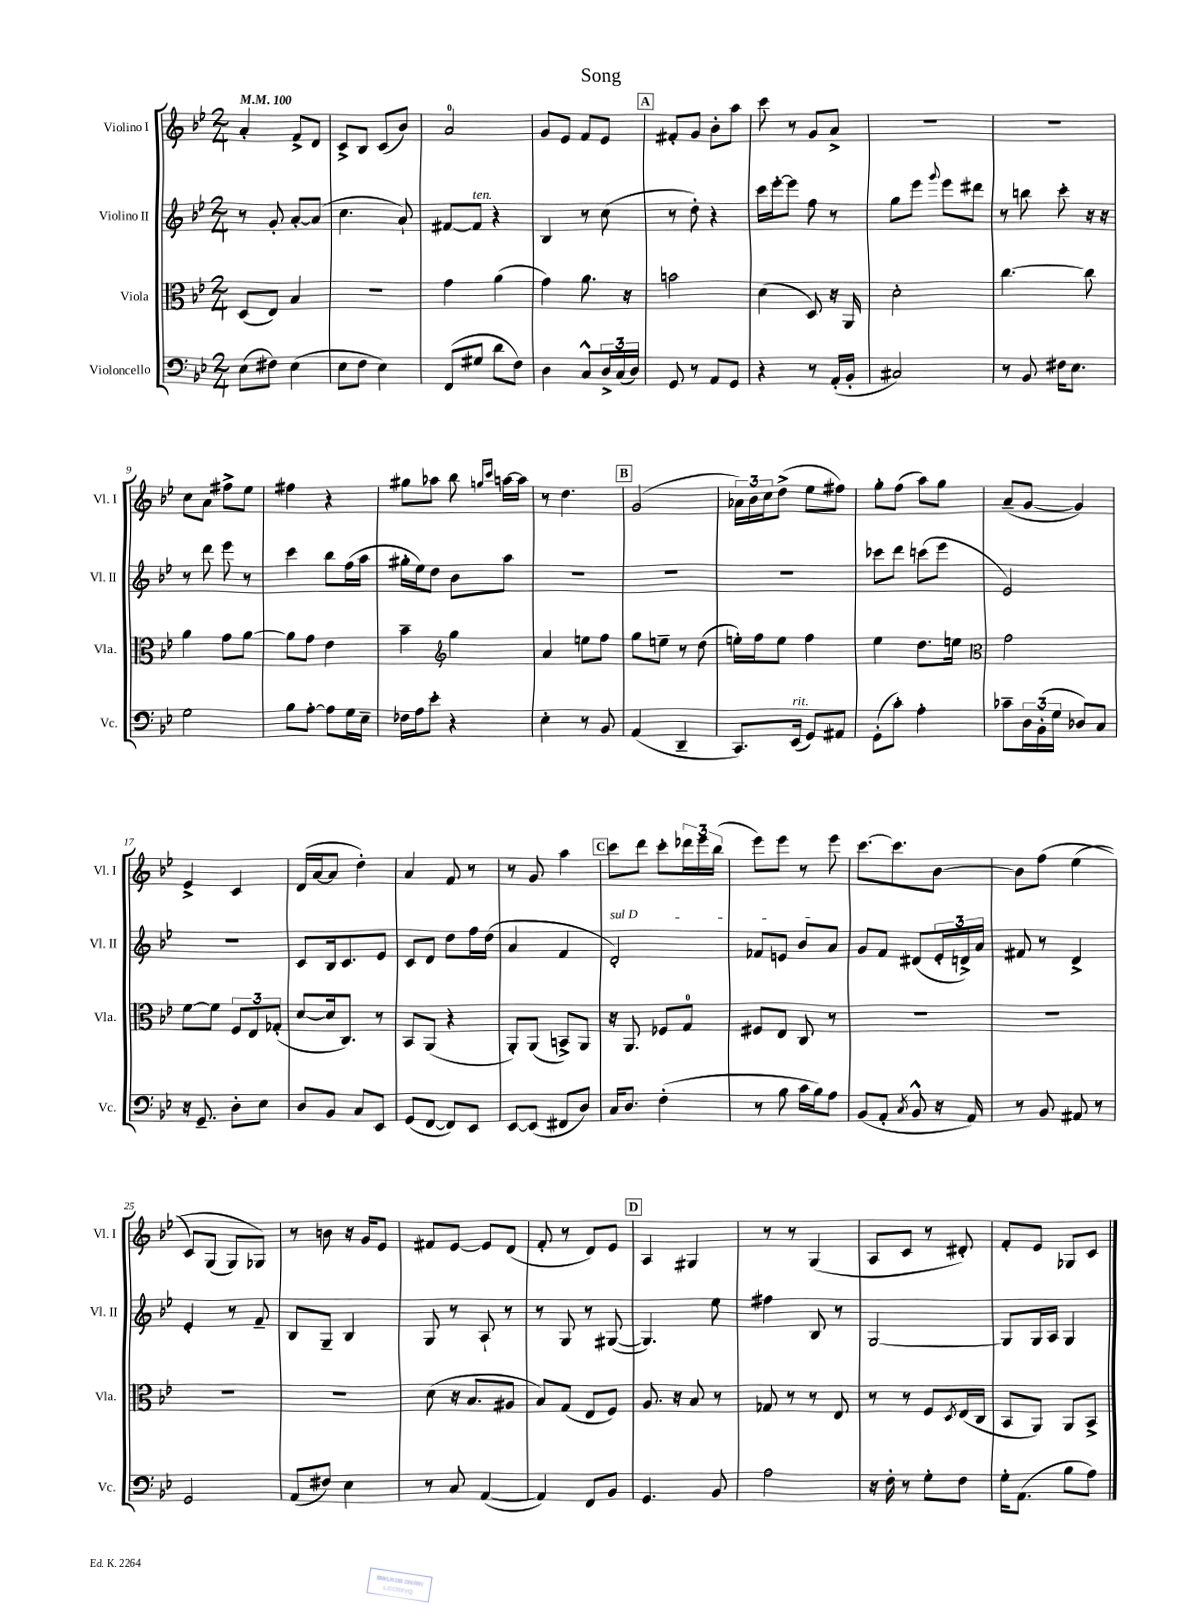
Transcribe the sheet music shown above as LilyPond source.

\header { title = "Song" }
<<
\new StaffGroup <<
\new Staff = "s0" \with { instrumentName = "Violino I" shortInstrumentName = "Vl. I" } {
    \clef treble \key bes \major \numericTimeSignature \time 2/4 \tempo 4 = 100
    a'4-. f'8-> d'8 |
    c'8-> bes8 c'8( bes'8) |
    a'2-0 |
    g'8 ees'8 f'8 ees'8 |
    \mark \markup { \box "A" } fis'8-. g'8 bes'8-. a''8 |
    c'''8 r8 g'8 a'8-> |
    r2 |
    R2 |
    c''8 a'8 fis''8-> ees''8 |
    fis''4 r4 |
    gis''8 aes''8 bes''8 \grace { g''16 c'''16 } a''16~ a''16 |
    r8 d''4. |
    \mark \markup { \box "B" } g'2( |
    \tuplet 3/2 { aes'16) bes'16 c''16 } d''8->( ees''8 fis''8) |
    g''8-. f''8( a''8) g''8 |
    a'8--( g'8~ g'4) |
    ees'4-> c'4 |
    d'16( a'16~ a'8 d''4-.) |
    a'4 f'8 r8 |
    r8 g'8 a''4 |
    \mark \markup { \box "C" } c'''8 d'''8 c'''8-. \tuplet 3/2 { des'''16 ees'''16 bes''16( } |
    ees'''8) ees'''8 r8 ees'''8 |
    c'''8.~ c'''8. bes'8~ |
    bes'8 f''8( ees''4\( |
    c'8) g8( g8) ges8\) |
    r8 b'8 r16 g'16 ees'8 |
    fis'8 ees'8~ ees'8 d'8( |
    f'8-. r8 d'8) ees'8 |
    \mark \markup { \box "D" } a4 gis4 |
    r8 r8 g4( |
    a8 c'8 r8 dis'8-.) |
    f'8-. ees'8 ges8 c'8 \bar "|." |
}
\new Staff = "s1" \with { instrumentName = "Violino II" shortInstrumentName = "Vl. II" } {
    \clef treble \key bes \major \numericTimeSignature \time 2/4
    r8 g'8-. a'8~-. a'8( |
    c''4. a'8-!) |
    fis'8~ fis'8^\markup { \italic "ten." } r4 |
    bes4 r8 c''8( |
    \mark \markup { \box "A" } r8 d''8-.) r4 |
    c'''16 ees'''16~-. ees'''8 f''8 r8 |
    g''8 ees'''8 \appoggiatura { g'''8 } ees'''8 dis'''8 |
    r8 b''8 c'''8-. r16 r16 |
    r8 d'''8 ees'''8 r8 |
    c'''4 bes''8 f''16( a''16 |
    gis''16-. ees''16) d''8 bes'8 a''8 |
    R2 |
    \mark \markup { \box "B" } R2 |
    R2 |
    ces'''8 d'''8 c'''8( ees'''8 |
    ees'2) |
    R2 |
    c'8 bes16 c'8. ees'8 |
    c'8 d'8 d''8 f''16 d''16( |
    a'4 f'4 |
    \mark \markup { \box "C" } \once \override TextSpanner.bound-details.left.text = \markup { \italic "sul D" } d'2-.\startTextSpan) |
    fes'8 e'8 bes'8 a'8\stopTextSpan |
    g'8 f'8 dis'8( \tuplet 3/2 { ees'16-. d'16->) a'16 } |
    fis'8 r8 d'4-> |
    ees'4-. r8 f'8-- |
    bes8 g8-- bes4 |
    g8 r8 a8-! r8 |
    r8 g8 r8 gis8~( |
    \mark \markup { \box "D" } gis4.) ees''8 |
    fis''4 bes8 r8 |
    g2~ |
    g8 g16 a16 g4 \bar "|." |
}
\new Staff = "s2" \with { instrumentName = "Viola" shortInstrumentName = "Vla." } {
    \clef alto \key bes \major \numericTimeSignature \time 2/4
    d8( ees8) bes4 |
    r2 |
    g'4 a'4( |
    g'4) a'8. r16 |
    \mark \markup { \box "A" } b'2 |
    d'4( d8) r16 a,16 |
    d'2-. |
    c''4.~ c''8 |
    a'4 g'8 a'8~ |
    a'8 g'8 ees'4 |
    bes'4-- \clef treble g''4 |
    a'4 e''8 f''8 |
    \mark \markup { \box "B" } g''8 e''8-- r8 d''8( |
    e''16-.) f''16 e''8 f''4 |
    ees''4 d''8. e''16 |
    \clef alto g'2 |
    f'8~ f'8 \tuplet 3/2 { f8 ees8 ges8-.( } |
    d'8~ d'16 c8.) r8 |
    bes,8 a,8( r4 |
    a,8-.) a,8( b,8->) a,8 |
    \mark \markup { \box "C" } r16 a,8. fes8 g8-0 |
    fis8 ees8 c8 r8 |
    R2 |
    R2 |
    R2 |
    R2 |
    d'8( r16 bes8. ais8 |
    bes8) g8( ees8 f8) |
    \mark \markup { \box "D" } a8. r16 bes8 r8 |
    ges8 r8 r8 ees8 |
    r8 r8 f8 \acciaccatura { d8 } ees16( c16 |
    bes,8 a,8) a,8 bes,8-> \bar "|." |
}
\new Staff = "s3" \with { instrumentName = "Violoncello" shortInstrumentName = "Vc." } {
    \clef bass \key bes \major \numericTimeSignature \time 2/4
    ees8( fis8) ees4( |
    ees8 f8 ees4) |
    f,8( gis8 d'8 f8) |
    d4 c8-^ \tuplet 3/2 { d16-> c16( d16) } |
    \mark \markup { \box "A" } g,8 r8 a,8 g,8 |
    r4 r8 a,16-.( bes,16-. |
    cis2) |
    r8 bes,8 fis16 ees8. |
    g2 |
    bes8 a8~-. a8 g16 ees16-- |
    fes16 a16 ees'8-. r4 |
    ees4-. r8 bes,8 |
    \mark \markup { \box "B" } a,4( d,4-- |
    c,8.) ees,16^\markup { \italic "rit." }( g,8) ais,8 |
    g,8-.( c'8-.) a4-. |
    ces'8-- \tuplet 3/2 { d16 bes,16-.( g16 } des8) c8 |
    r16 g,8.-- d8-. ees8 |
    d8 bes,8 c8 ees,8 |
    g,8( f,8~ f,8) ees,8 |
    ees,8~ ees,8( fis,8 d8) |
    \mark \markup { \box "C" } c16 d8. f4-.( |
    r8 bes8 c'16 bes16) a8 |
    bes,8( a,8-. \acciaccatura { c8 } bes,8-^ r16 a,16) |
    r8 bes,8 ais,8 r8 |
    g,2 |
    a,8( fis8) ees4 |
    r8 c8 a,4~( |
    a,4) f,8 bes,8 |
    \mark \markup { \box "D" } g,4. bes,8 |
    a2 |
    r16 f16-. r8 g8-. f8 |
    g16-. a,8.( bes8 a8) \bar "|." |
}
>>
>>
